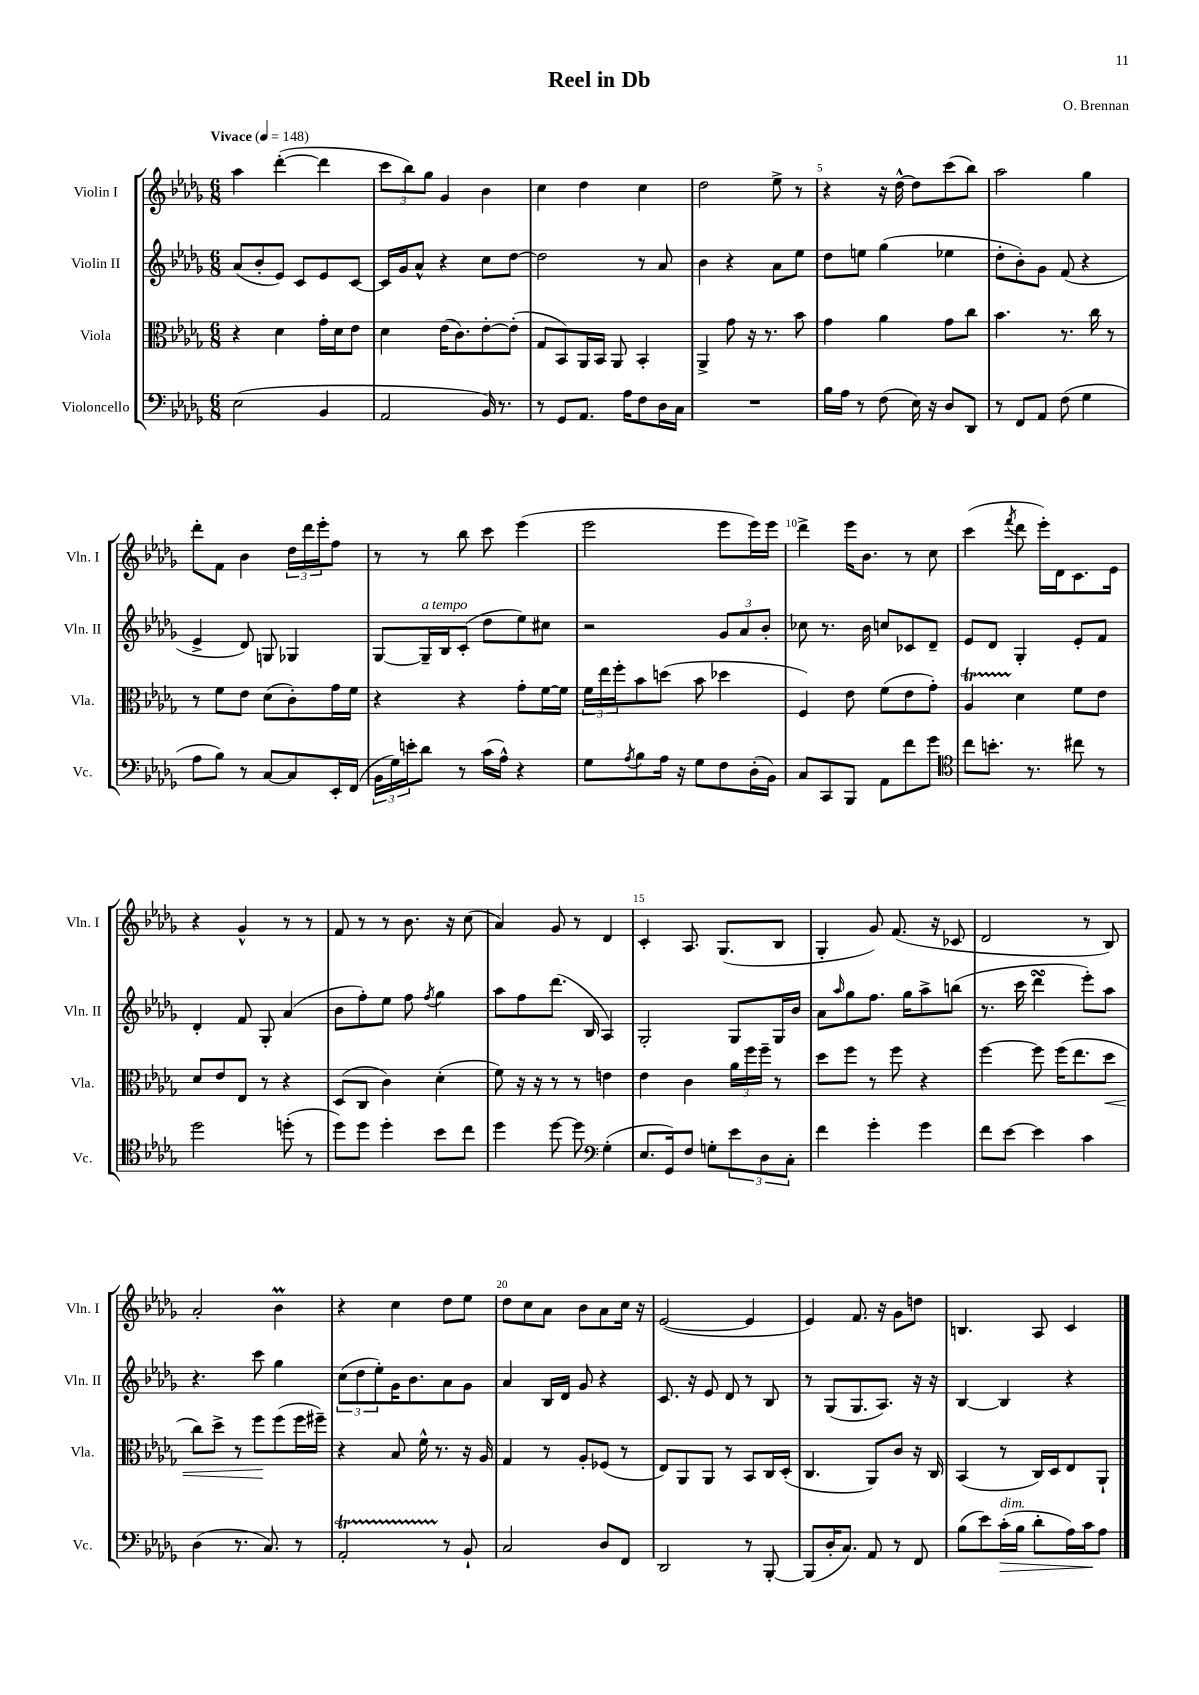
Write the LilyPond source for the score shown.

\header { title = "Reel in Db" composer = "O. Brennan" }
<<
\new StaffGroup <<
\new Staff = "s0" \with { instrumentName = "Violin I" shortInstrumentName = "Vln. I" } {
    \clef treble \key des \major \numericTimeSignature \time 6/8 \tempo "Vivace" 4 = 148
    aes''4 des'''4~-.( des'''4 |
    \tuplet 3/2 { c'''8 bes''8) ges''8 } ges'4 bes'4 |
    c''4 des''4 c''4 |
    des''2 ees''8-> r8 |
    r4 r16 des''16~-^ des''8 c'''8( bes''8) |
    aes''2 ges''4 |
    des'''8-. f'8 bes'4 \tuplet 3/2 { des''16 des'''16 ees'''16-. } f''8 |
    r8 r8 bes''8 c'''8 ees'''4( |
    ees'''2 ees'''8 ees'''16) ees'''16 |
    des'''4-> ees'''16 bes'8. r8 c''8 |
    c'''4( \acciaccatura { f'''8 } des'''8 ees'''16-.) des'16 c'8. ees'16 |
    r4 ges'4-^ r8 r8 |
    f'8 r8 r8 bes'8. r16 c''8( |
    aes'4) ges'8 r8 des'4 |
    c'4-. aes8. ges8.( bes8 |
    ges4-. ges'8) f'8.( r16 ces'8 |
    des'2 r8 bes8) |
    aes'2-. bes'4\prall |
    r4 c''4 des''8 ees''8 |
    des''8 c''8 aes'8 bes'8 aes'8 c''16 r16 |
    ees'2~( ees'4 |
    ees'4) f'8. r16 ges'8 d''8 |
    b4. aes8 c'4 \bar "|." |
}
\new Staff = "s1" \with { instrumentName = "Violin II" shortInstrumentName = "Vln. II" } {
    \clef treble \key des \major \numericTimeSignature \time 6/8
    aes'8( bes'8-. ees'8) c'8 ees'8 c'8~ |
    c'16 ges'16 aes'8-^ r4 c''8 des''8~ |
    des''2 r8 aes'8 |
    bes'4 r4 aes'8 ees''8 |
    des''8 e''8 ges''4( ees''4 |
    des''8-. bes'8-.) ges'8 f'8( r4 |
    ees'4-> des'8) g8 ges4 |
    ges8~ ges16--^\markup { \italic "a tempo" } bes16 c'8-.( des''8 ees''8) cis''8 |
    r2 \tuplet 3/2 { ges'8 aes'8 bes'8-. } |
    ces''8 r8. bes'16 c''8 ces'8 des'8-- |
    ees'8 des'8 ges4-. ees'8-. f'8 |
    des'4-. f'8 ges8-. aes'4( |
    bes'8 f''8-.) ees''8 f''8 \acciaccatura { f''8 } ges''4 |
    aes''8 f''8 des'''8.( bes16 aes4) |
    ges2-. ges8 ges16 bes'16 |
    aes'8 \grace { aes''16 } ges''8 f''8. ges''16 aes''8-> b''8( |
    r8. c'''16 des'''4\turn ees'''8-.) aes''8 |
    r4. c'''8 ges''4 |
    \tuplet 3/2 { c''8( des''8 ees''8-.) } ges'16 bes'8. aes'8 ges'8 |
    aes'4 bes16 des'16 ges'8 r4 |
    c'8. r16 ees'8 des'8 r8 bes8 |
    r8 ges8( ges8. aes8.) r16 r16 |
    bes4~ bes4 r4 \bar "|." |
}
\new Staff = "s2" \with { instrumentName = "Viola" shortInstrumentName = "Vla." } {
    \clef alto \key des \major \numericTimeSignature \time 6/8
    r4 des'4 ges'16-. des'16 ees'8 |
    des'4 ees'16( c'8.) ees'8~-. ees'8-.( |
    ges8 bes,8) aes,16 bes,16 aes,8 bes,4-. |
    aes,4-> ges'8 r16 r8. bes'8 |
    ges'4 aes'4 ges'8 c''8 |
    bes'4. r8. c''16 r8 |
    r8 f'8 ees'8 des'8( c'8-.) ges'16 f'16 |
    r4 r4 ges'8-. f'16~ f'16 |
    \tuplet 3/2 { f'16 ees''16 f''16-. } bes'8 d''8( bes'8 des''4 |
    f4) ees'8 f'8( ees'8 ges'8-.) |
    aes4\startTrillSpan des'4\stopTrillSpan f'8 ees'8 |
    des'8 ees'8 ees8 r8 r4 |
    des8( c8 c'4) des'4-.( |
    f'8) r16 r16 r8 r8 e'4 |
    ees'4 c'4 \tuplet 3/2 { aes'16 f''16 f''16-- } r8 |
    des''8 f''8 r8 f''8 r4 |
    f''4~ f''8 f''16( ees''8. des''8\< |
    c''8) des''8-> r8 f''8\! f''8( f''16 fis''16--) |
    r4 bes8 f'16-^ r8. r16 aes16 |
    ges4 r8 aes8-. fes8( r8 |
    ees8) aes,8 aes,8 r8 bes,8 c16 des16-.( |
    c4. aes,8) c'8 r16 c16 |
    bes,4( r8 c16) des16 ees8 aes,8-! \bar "|." |
}
\new Staff = "s3" \with { instrumentName = "Violoncello" shortInstrumentName = "Vc." } {
    \clef bass \key des \major \numericTimeSignature \time 6/8
    ees2( bes,4 |
    aes,2 bes,16) r8. |
    r8 ges,8 aes,8. aes16 f8 des16 c16 |
    R2. |
    bes16 aes16 r8 f8( ees16) r16 des8 des,8 |
    r8 f,8 aes,8 f8( ges4 |
    aes8 bes8) r8 c8~ c8 ees,16-. f,16( |
    \tuplet 3/2 { bes,16 ges16) e'16-. } des'8 r8 c'16( aes16-^) r4 |
    ges8 \acciaccatura { aes8 } bes8 aes16 r16 ges8 f8 des16-.( bes,16) |
    c8 c,8 bes,,8 aes,8 f'8 ges'8 |
    \clef tenor c''8 b'8.-. r8. cis''8 r8 |
    des''2 d''8-.( r8 |
    des''8) des''8 des''4-. bes'8 c''8 |
    des''4 des''8~ des''8 \clef bass ges4-.( |
    ees8. ges,16) f8 g8-. \tuplet 3/2 { ees'8 des8 c8-. } |
    f'4 ges'4-. ges'4 |
    f'8 ees'8~ ees'4 c'4 |
    des4( r8. c8.) r8 |
    aes,2-.\startTrillSpan r8\stopTrillSpan bes,8-! |
    c2 des8 f,8 |
    des,2 r8 bes,,8~-. |
    bes,,8( des16-. c8.) aes,8 r8 f,8 |
    bes8( ees'8) c'16-.\>^\markup { \italic "dim." }( bes16 des'8-. aes16) c'16\! aes8 \bar "|." |
}
>>
>>
\layout { \context { \Score \override BarNumber.break-visibility = ##(#f #t #t) barNumberVisibility = #(every-nth-bar-number-visible 5) } }
